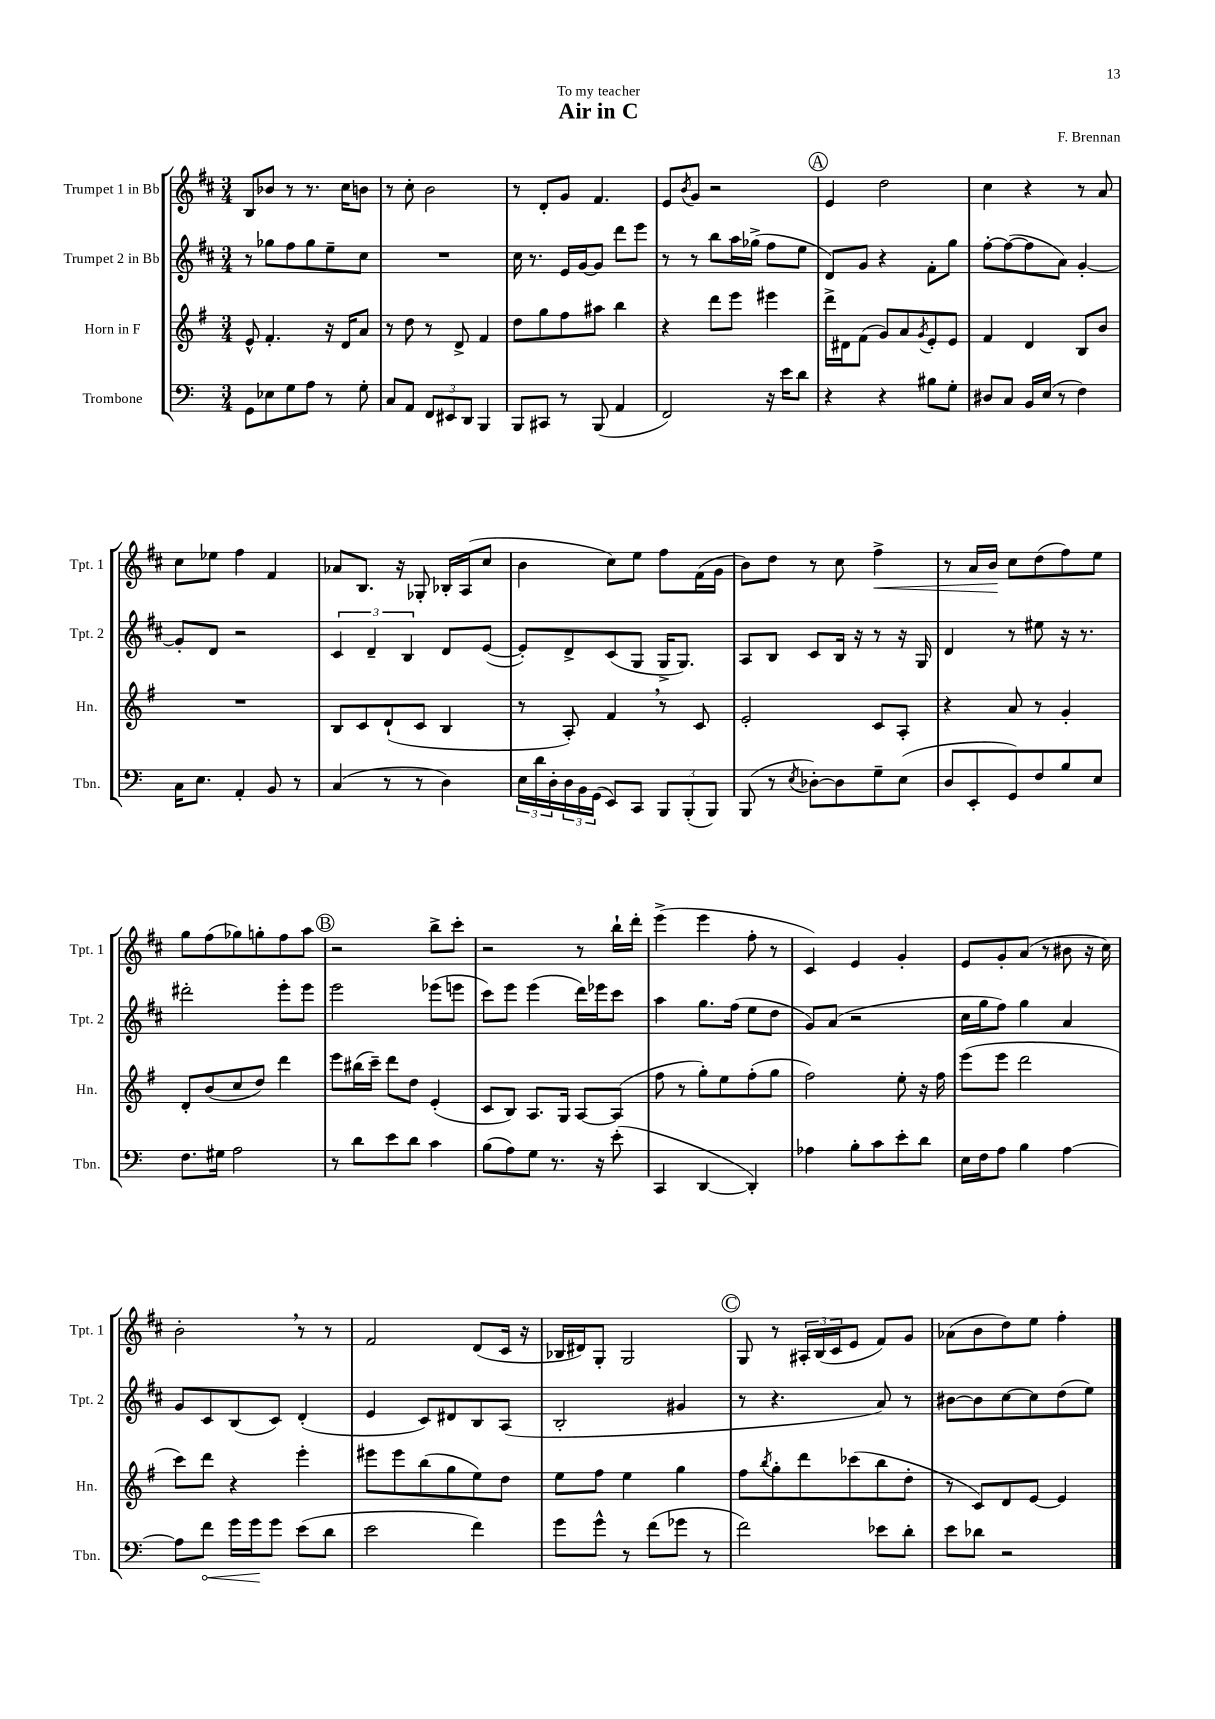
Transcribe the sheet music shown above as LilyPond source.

\header { title = "Air in C" composer = "F. Brennan" dedication = "To my teacher" }
<<
\new StaffGroup <<
\new Staff = "s0" \with { instrumentName = "Trumpet 1 in Bb" shortInstrumentName = "Tpt. 1" } {
    \clef treble \key d \major \numericTimeSignature \time 3/4
    b8 bes'8 r8 r8. cis''16 b'8 |
    r8 cis''8-. b'2 |
    r8 d'8-. g'8 fis'4. |
    e'8 \acciaccatura { b'8 } g'8 r2 |
    \mark \markup { \circle "A" } e'4 d''2 |
    cis''4 r4 r8 a'8 |
    cis''8 ees''8 fis''4 fis'4 |
    aes'8 b8. r16 ges8-. bes16-. a16( cis''8 |
    b'4 cis''8) e''8 fis''8 fis'16( g'16 |
    b'8) d''8 r8 cis''8 fis''4->\< |
    r8 a'16 b'16\! cis''8 d''8( fis''8) e''8 |
    g''8 fis''8( ges''8) g''8-. fis''8 a''8 |
    \mark \markup { \circle "B" } r2 b''8-> cis'''8-. |
    r2 r8 b''16-! d'''16-. |
    e'''4->( e'''4 fis''8-. r8 |
    cis'4) e'4 g'4-. |
    e'8 g'8-. a'8( r8 bis'8 r16 cis''16) |
    b'2-. \breathe r8 r8 |
    fis'2 d'8( cis'16 r16 |
    bes16 dis'16) g8-. g2 |
    \mark \markup { \circle "C" } g8 r8 \tuplet 3/2 { ais16-. b16( cis'16 } e'8 fis'8) g'8 |
    aes'8( b'8 d''8) e''8 fis''4-. \bar "|." |
}
\new Staff = "s1" \with { instrumentName = "Trumpet 2 in Bb" shortInstrumentName = "Tpt. 2" } {
    \clef treble \key d \major \numericTimeSignature \time 3/4
    r8 ges''8 fis''8 ges''8 e''8-- cis''8 |
    R2. |
    cis''16 r8. e'16 g'16~ g'8 d'''8 e'''8 |
    r8 r8 b''8 a''16 ges''16->( fis''8 e''8 |
    \mark \markup { \circle "A" } d'8) g'8 r4 fis'8-. g''8 |
    fis''8~-. fis''8~( fis''8 a'8) g'4~-. |
    g'8-. d'8 r2 |
    \tuplet 3/2 { cis'4 d'4-- b4 } d'8 e'8~( |
    e'8-.) d'8-> cis'8( g8 g16-> g8.) |
    a8 b8 cis'8 b16 r16 r8 r16 g16 |
    d'4 r8 eis''8 r16 r8. |
    dis'''2-. e'''8-. e'''8 |
    \mark \markup { \circle "B" } e'''2 ees'''8( e'''8 |
    cis'''8) e'''8 e'''4( d'''16) ees'''16 cis'''8 |
    a''4 g''8. fis''16( e''8 d''8 |
    g'8) a'8( r2 |
    cis''16 g''16 fis''8) g''4 a'4 |
    g'8 cis'8 b8( cis'8) d'4-.( |
    e'4 cis'8) dis'8 b8 a8( |
    b2-. gis'4 |
    \mark \markup { \circle "C" } r8 r4. a'8) r8 |
    bis'8~ bis'8 cis''8~ cis''8 d''8( e''8) \bar "|." |
}
\new Staff = "s2" \with { instrumentName = "Horn in F" shortInstrumentName = "Hn." } {
    \clef treble \key g \major \numericTimeSignature \time 3/4
    e'8-^ fis'4.-. r16 d'16 a'8 |
    r8 d''8 r8 d'8-> fis'4 |
    d''8 g''8 fis''8 ais''8 b''4 |
    r4 d'''8 e'''8 eis'''4 |
    \mark \markup { \circle "A" } d'''16-> dis'16 fis'8( g'8) a'8 \acciaccatura { g'8 } e'8-. e'8 |
    fis'4 d'4 b8 b'8 |
    R2. |
    b8 c'8 d'8-!( c'8 b4 |
    r8 a8-.) fis'4 \breathe r8 c'8 |
    e'2-. c'8 a8-. |
    r4 a'8 r8 g'4-. |
    d'8-. b'8( c''8 d''8) d'''4 |
    \mark \markup { \circle "B" } e'''8 bis''16( c'''16--) d'''8 d''8 e'4-.( |
    c'8 b8) a8. g16 a8~ a8( |
    fis''8 r8 g''8-.) e''8 fis''8-.( g''8 |
    fis''2) e''8-. r16 fis''16 |
    e'''8( e'''8 d'''2 |
    c'''8) d'''8 r4 e'''4-. |
    eis'''8 eis'''8 b''8( g''8 e''8) d''8 |
    e''8 fis''8 e''4 g''4 |
    \mark \markup { \circle "C" } fis''8 \acciaccatura { b''8 } g''8-. d'''8 ces'''8( b''8 d''8-. |
    r8 c'8) d'8 e'8~ e'4 \bar "|." |
}
\new Staff = "s3" \with { instrumentName = "Trombone" shortInstrumentName = "Tbn." } {
    \clef bass \key c \major \numericTimeSignature \time 3/4
    g,8 ees8 g8 a8 r8 g8-. |
    c8 a,8 \tuplet 3/2 { f,8 eis,8 d,8 } b,,4 |
    b,,8 cis,8 r8 b,,8( a,4 |
    f,2) r16 e'16 d'8 |
    \mark \markup { \circle "A" } r4 r4 bis8 g8-. |
    dis8 c8 b,16 e16( r8 f4) |
    c16 e8. a,4-. b,8 r8 |
    c4( r8 r8 d4) |
    \tuplet 3/2 { e16 d'16 d16-. } \tuplet 3/2 { d16 b,16 g,16( } e,8) c,8 \tuplet 3/2 { b,,8 b,,8-.( b,,8) } |
    b,,8( r8 \acciaccatura { e8 } des8~-.) des8 g8-- e8( |
    d8 e,8-. g,8) f8 b8 e8 |
    f8. gis16 a2 |
    \mark \markup { \circle "B" } r8 d'8 e'8 d'8 c'4 |
    b8( a8) g8 r8. r16 e'8-.( |
    c,4 d,4~ d,4-.) |
    aes4 b8-. c'8 e'8-. d'8 |
    e16 f16 a8 b4 a4~ |
    a8 \once \override Hairpin.circled-tip = ##t f'8\< g'16 g'16\! g'8 e'8( d'8 |
    e'2 f'4) |
    g'8 g'8-^ r8 f'8( ges'8 r8 |
    \mark \markup { \circle "C" } f'2) ees'8 d'8-. |
    e'8 des'8 r2 \bar "|." |
}
>>
>>
\layout { \context { \Score \remove "Bar_number_engraver" } }
